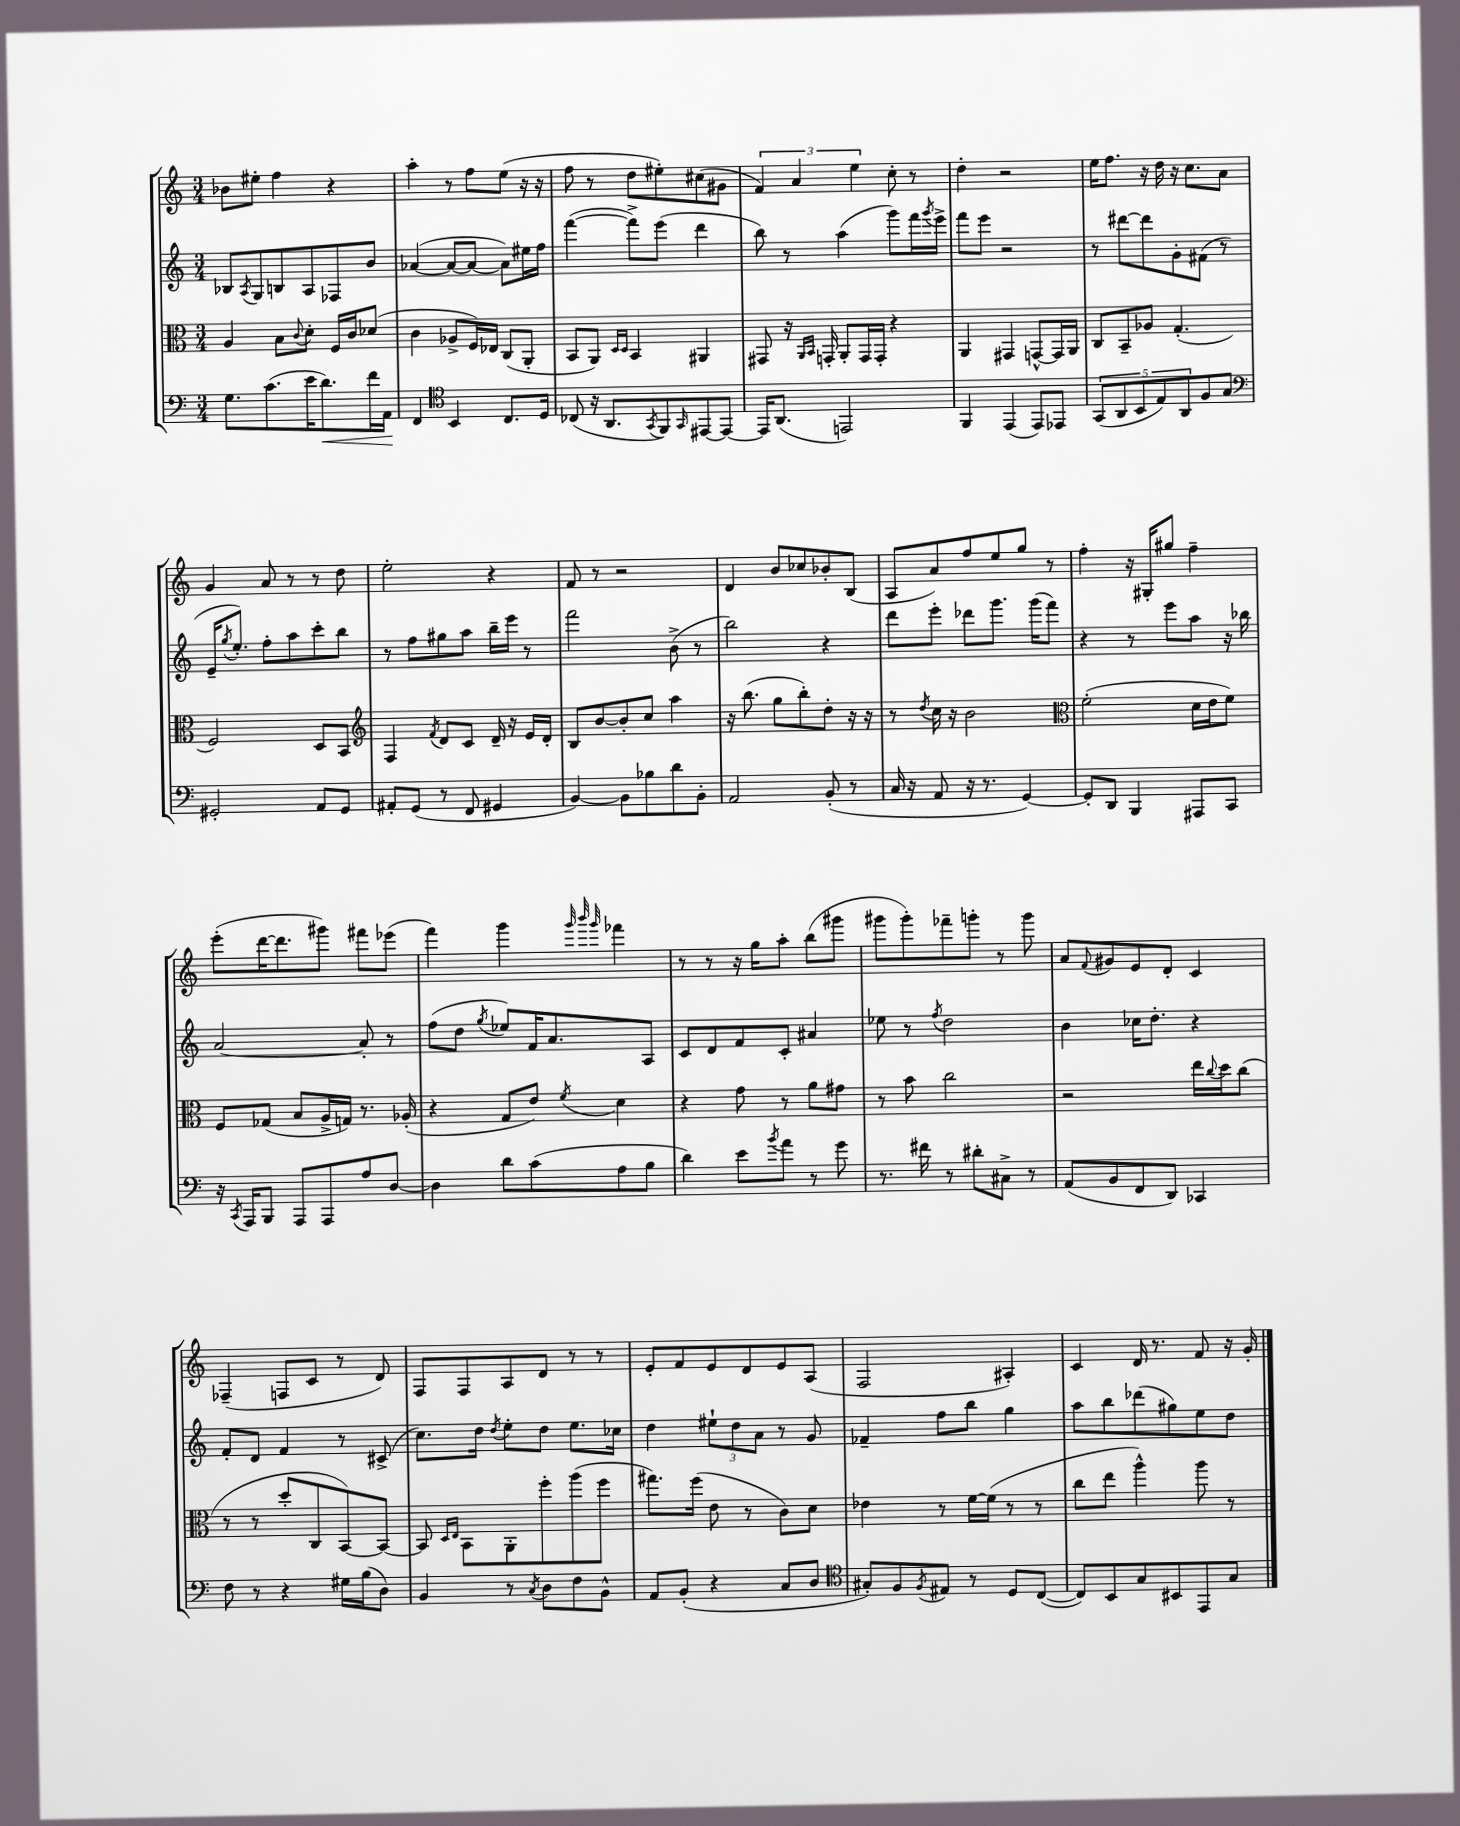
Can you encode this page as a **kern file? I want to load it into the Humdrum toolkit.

**kern	**dynam	**kern	**kern	**kern
*part4	*part4	*part3	*part2	*part1
*staff4	*staff4	*staff3	*staff2	*staff1
*clefF4	*	*clefC3	*clefG2	*clefG2
*k[]	*	*k[]	*k[]	*k[]
*M3/4	*	*M3/4	*M3/4	*M3/4
=58	=58	=58	=58	=58
8.G\L	.	4A/	8B-X/L	8b-X\L
.	.	.	8qA/	.
.	.	.	8G/	8ee#X'\J
(8.c\	.	.	.	.
.	.	8B\L	8Bn/	4ff\
.	.	8qqc/	.	.
16e\K	.	8d'\J	8A/	.
!	!LO:HP:b	!	!	!
8.d\)	<	.	.	.
.	.	16F/LL	8F-X/	4r
.	.	16c/J	.	.
16f\L	.	(8d-X/J	8b/J	.
16AA\JJ	.	.	.	.
.	[	.	.	.
=59	=59	=59	=59	=59
4FF/	.	4c\	([4a-X/	4aa'\
*clefC4	*	*	*	*
4BB/	.	8A-X^/L	8a-/L_	8r
.	.	16F/L)	8a-/J_	8ff\L
.	.	16E-X/JJ	.	.
8.C/L	.	(8C/L	8a-\L])	(8ee\J
.	.	8AA'/J	16ee#X\L	16r
16D/Jk	.	.	16ff\JJ	16r
=60	=60	=60	=60	=60
(8C-X/	.	8BB/L	([4fff\	8ff\
16r	.	8AA/J)	.	8r
8.AA/L	.	.	.	.
.	.	16qqD/LL	.	.
.	.	16qqD/JJ	.	.
.	.	4BB/	8fff^\L])	8dd\L
8qGG/	.	.	.	.
8FF/)	.	.	(8eee\J	8ee#X'\)
16qqGG/	.	.	.	.
[8EE#X/	.	4AA#X/	4ddd\	(8cc#X\
8EE#/J_	.	.	.	8g#X\J
=61	=61	=61	=61	=61
16EE#/KL]	.	8GG#X/	8bb\)	6f/)
(8.AA/J	.	.	.	.
.	.	16r	8r	.
.	.	.	.	6a/
.	.	16qqAA/LL	.	.
.	.	16qqBB/JJ	.	.
.	.	16GGn'/	.	.
2EEn/)	.	8AA'/L	(4aa\	.
.	.	.	.	6ee\
.	.	16GG/L	.	.
.	.	16GG'/JJ	.	.
.	.	4r	8ggg\L)	8cc'\
.	.	.	16fff\L	8r
.	.	.	8qggg/	.
.	.	.	16eee^\JJ	.
=62	=62	=62	=62	=62
4FF/	.	4AA/	8fff\L	4dd'\
.	.	.	8eee\J	.
(4EE/	.	4GG#X/	2r	2r
8EE/L)	.	[8GGn^^/L	.	.
8EE-X/J	.	16GG/L]	.	.
.	.	16AA/JJ	.	.
=63	=63	=63	=63	=63
(10GG/L	.	8C/L	8r	16ee\KL
.	.	.	.	8.ff\J
10AA/	.	.	.	.
.	.	8BB~/	[8ddd#X\L	.
10BB/	.	.	.	.
.	.	8A-X/J	8ddd#\]	16r
10E/)	.	.	.	.
.	.	.	.	16dd\
.	.	(4.G'/	8g'\	16r
10AA/	.	.	.	.
.	.	.	.	8.cc\L
8F/	.	.	(8f#X\J	.
8G/J	.	.	8r	8a\J
!!LO:LB:g=z
=64	=64	=64	=64	=64
*clefF4	*	*	*	*
2GG#X'/	.	2F/)	16e~/KL	4g/
.	.	.	8qgg/	.
.	.	.	8.ee'/J)	.
.	.	.	8ff'\L	8a/
.	.	.	8aa\	8r
8AA/L	.	8D/L	8ccc'\	8r
8GG#/J	.	8BB/J	8bb\J	8dd\
=65	=65	=65	=65	=65
*	*	*clefG2	*	*
8AA#X'/L	.	4F/	8r	2ee'\
(8GG/J	.	.	8ff\L	.
.	.	8qf/	.	.
8r	.	8d/L	8gg#X\	.
8FF/	.	8c/J	8aa\J	.
4GG#X/	.	16d~/	16bb~\LL	4r
.	.	16r	16eee\JJ	.
.	.	16e/LL	8r	.
.	.	16d'/JJ	.	.
=66	=66	=66	=66	=66
[4BB/)	.	8B/L	2fff\	8f/
.	.	[8b/	.	8r
8BB\L]	.	8b'/]	.	2r
8B-X\	.	8cc/J	.	.
8d\	.	4aa\	(8b^\	.
8BB'\J	.	.	8r	.
=67	=67	=67	=67	=67
2AA/	.	16r	2bb\)	4d/
.	.	(8.bb\	.	.
.	.	8gg\L	.	8b/L
.	.	8bb'\)	.	8cc-X/
(8BB'/	.	8dd'\J	4r	8b-X'/
8r	.	16r	.	(8B/J
.	.	16r	.	.
=68	=68	=68	=68	=68
16C/	.	8r	8ddd\L	8A/L
16r	.	.	.	.
.	.	8qdd/	.	.
8AA/	.	16cc\	8eee'\J	8a/)
.	.	16r	.	.
16r	.	2b\	8ddd-X\L	8ff/
8.r	.	.	.	.
.	.	.	8.ggg\J	8ee/
[4GG/)	.	.	.	8gg/J
.	.	.	(16ggg\KL	.
.	.	.	8fff\J)	8r
=69	=69	=69	=69	=69
*	*	*clefC3	*	*
8GG'/L]	.	(2f'\	4r	4ff'\
8DD/J	.	.	.	.
4BBB/	.	.	8r	16r
.	.	.	.	16G#X'/KL
.	.	.	8eee\L	8gg#X/J
8AAA#X/L	.	16d\LL	8aa\J	4ff~\
.	.	16e\J	.	.
8CC/J	.	8f\J)	16r	.
.	.	.	16bb-X\	.
!!LO:LB:g=z
=70	=70	=70	=70	=70
16r	.	8F/L	[2a/	(8eee'\L
8qCC/	.	.	.	.
16AAA/KL	.	.	.	.
8BBB/J	.	(8G-X/J	.	[16ddd\K
.	.	.	.	8.ddd\]
8AAA/L	.	8B/L	.	.
8AAA/	.	16A^/L	.	8ggg#X\J)
.	.	16Gn/JJ)	.	.
8A/	.	8.r	8a'/]	8fff#X\L
[8D/J	.	.	8r	(8eee-X\J
.	.	(16A-X'/	.	.
=71	=71	=71	=71	=71
4D\]	.	4r	(8ff\L	4fff\)
.	.	.	8dd\J	.
.	.	.	8qgg/	.
8d\L	.	8G/L	8ee-X/L)	4ggg\
(8c\	.	8e/J)	16f/K	.
.	.	.	8.a/	.
.	.	.	.	32qqggg/
.	.	.	.	32qqbbb/
.	.	8qf/	.	32qqggg/
8A\	.	4d\	.	4fff-X\
8B\J	.	.	8A/J	.
=72	=72	=72	=72	=72
4d\)	.	4r	8c/L	8r
.	.	.	8d/	8r
8e\L	.	8g\	8f/	16r
.	.	.	.	16gg\KL
8qb/	.	.	.	.
8a\J	.	8r	8c'/J	8aa'\J
8r	.	8a\L	4a#X/	(8bb\L
8g\	.	8g#X\J	.	8ggg#X\J
=73	=73	=73	=73	=73
8.r	.	8r	8ee-X\	8ggg#X\L
.	.	8b\	8r	8ggg#'\)
16f#X\	.	.	.	.
.	.	.	8qff/	.
8r	.	2cc\	2dd\	8fff-X~\
8d#X'\L	.	.	.	8gggn'\J
8C#X^\J	.	.	.	8r
8r	.	.	.	8ggg\
=74	=74	=74	=74	=74
(8AA/L	.	2r	4b\	8a/L
.	.	.	.	8qqf/
8BB/	.	.	.	8g#X/
8FF/	.	.	16cc-X\KL	8e/
.	.	.	8.dd'\J	.
8DD/J)	.	.	.	8d'/J
4CC-X/	.	16ee\LL	4r	4c/
.	.	8qqcc/	.	.
.	.	16dd\J	.	.
.	.	(8cc\J	.	.
!!LO:LB:g=z
=75	=75	=75	=75	=75
8F\	.	8r	8f'/L	(4F-X~/
8r	.	8r	8d/J	.
4r	.	8dd'/L	4f/	8Fn/L
.	.	8C/	.	8c/J
16G#X\LL	.	[8BB/)	8r	8r
(16B\J	.	.	.	.
8D\J)	.	8BB/J_	(8c#X^/	8d/)
=76	=76	=76	=76	=76
4BB/	.	8BB/]	8.cc\L)	8F/L
.	.	16qqD/LL	.	.
.	.	16qqE/JJ	.	.
.	.	8BB\L	.	8F/
.	.	.	16dd\Jk	.
.	.	.	8qdd/	.
8r	.	8AA'\	8ee'\L	8A/
8qC/	.	.	.	.
8D\L	.	8ff'\	8dd\J	8d/J
8F\	.	(8aa\	8.ee\L	8r
8BB^^\J	.	8ff\J	.	8r
.	.	.	16cc-X\Jk	.
=77	=77	=77	=77	=77
8AA/L	.	8.gg#X\L)	4dd\	8e'/L
(8BB'/J	.	.	.	8f/
.	.	(16ff\Jk	.	.
4r	.	8e\	12ee#X`\L	8e/
.	.	.	12dd\	.
.	.	8r	.	8d/
.	.	.	12a\J	.
8C/L	.	8c\L)	8r	8e/
8D/J	.	8d\J	8g/	(8A/J
=78	=78	=78	=78	=78
*clefC4	*	*	*	*
8G#X'/L)	.	4e-X\	4f-X~/	2F/
8F/	.	.	.	.
8qF/	.	.	.	.
8E#X/J	.	8r	8ff\L	.
8r	.	[16f\LL	8bb\J	.
.	.	(16f\JJ]	.	.
8D/L	.	8r	4gg\	4A#X'/)
([8C/J	.	8r	.	.
=79	=79	=79	=79	=79
8C/L])	.	8cc\L	8aa\L	4c/
8BB/	.	8ee\J	8bb\	.
8G/	.	4aa^^\)	(8ddd-X\	16d/
.	.	.	.	8.r
8BB#X/	.	.	8gg#X\)	.
8EE/	.	8aa\	8ee\	8f/
8G/J	.	8r	8dd\J	16r
.	.	.	.	16g'/
==	==	==	==	==
*-	*-	*-	*-	*-
